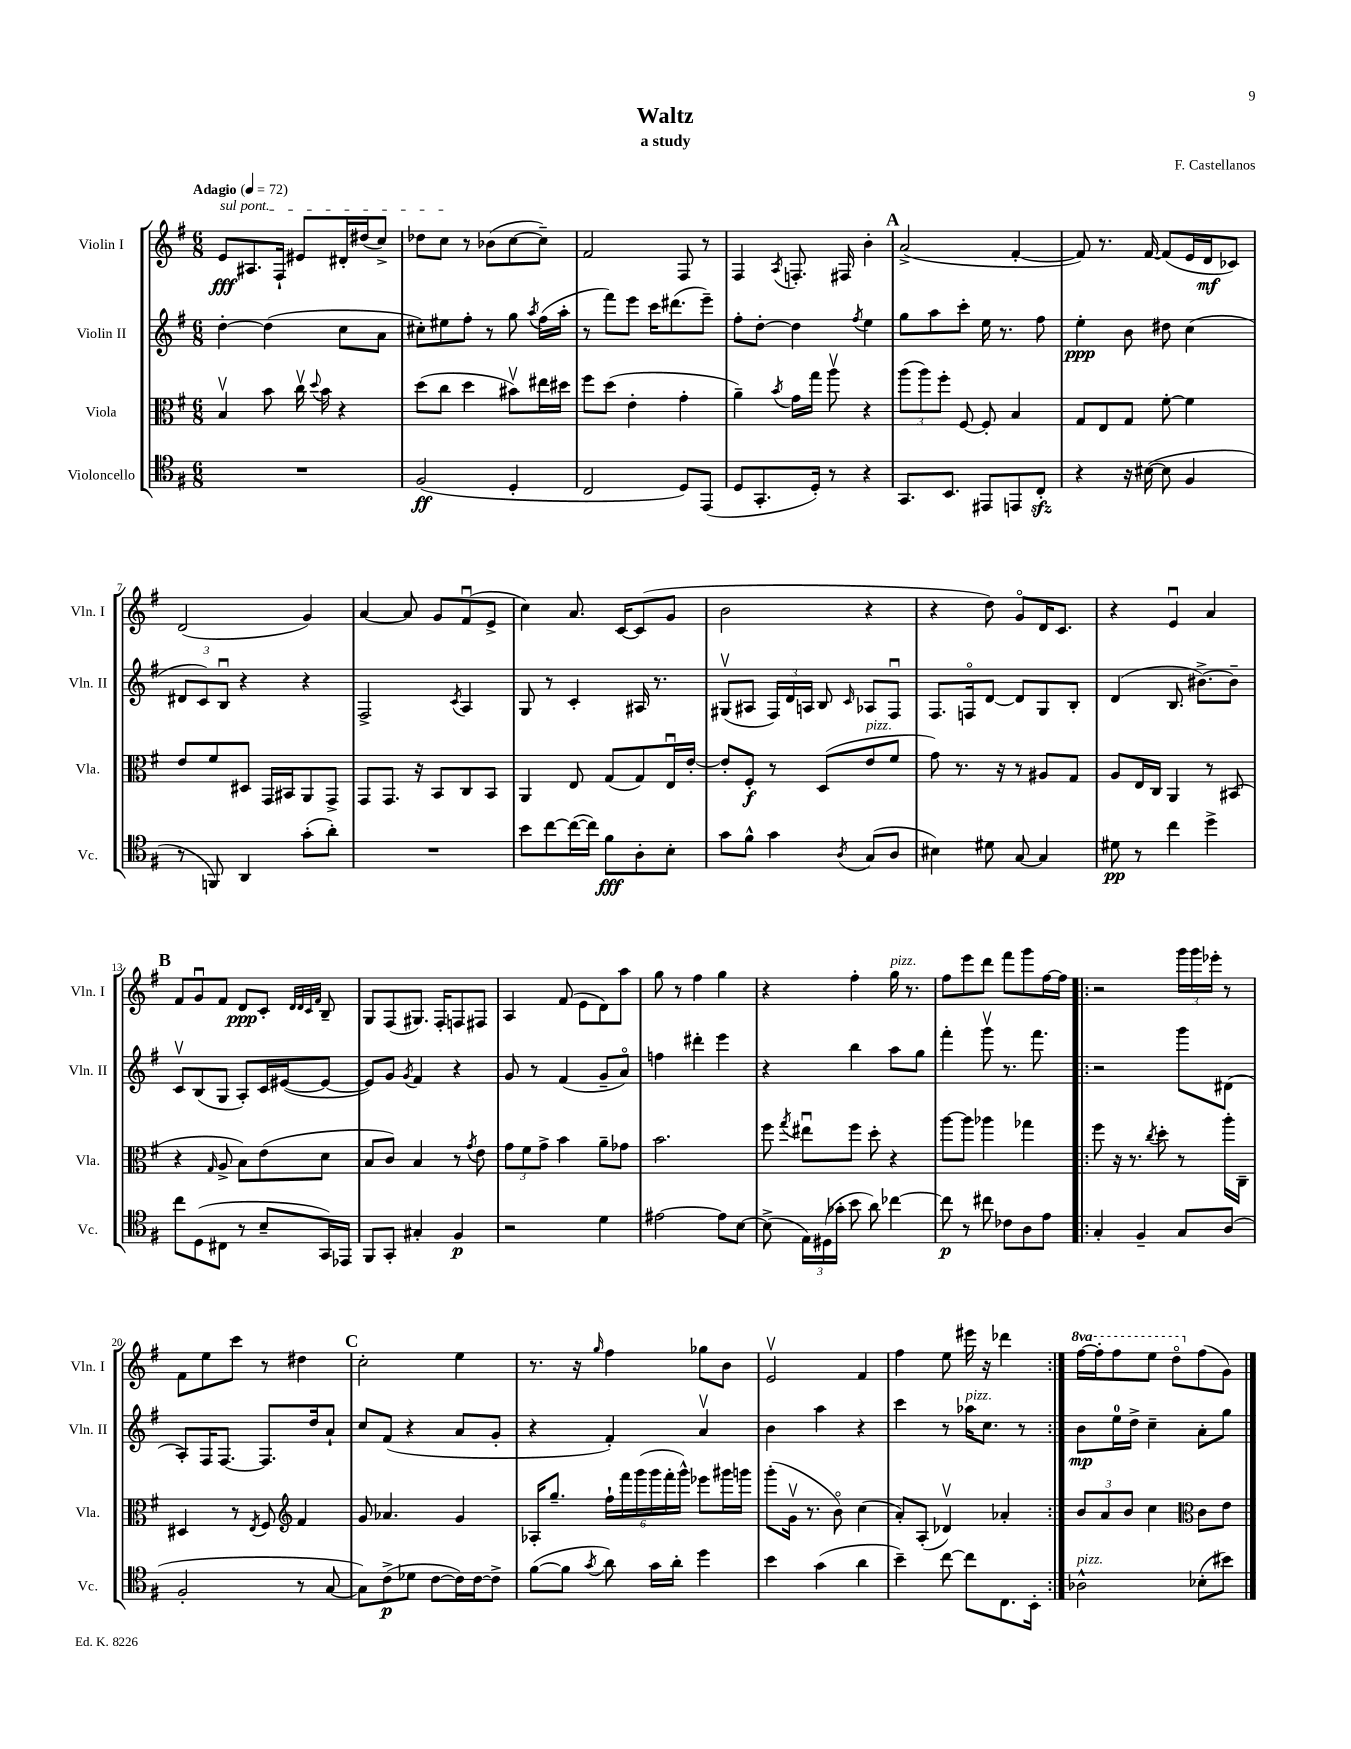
\header { title = "Waltz" composer = "F. Castellanos" subtitle = "a study" }
<<
\new StaffGroup <<
\new Staff = "s0" \with { instrumentName = "Violin I" shortInstrumentName = "Vln. I" } {
    \clef treble \key g \major \numericTimeSignature \time 6/8 \set Staff.ottavationMarkups = #ottavation-simple-ordinals \tempo "Adagio" 4 = 72
    \autoBeamOff \once \override TextSpanner.bound-details.left.text = \markup { \italic "sul pont." } e'8[\fff\startTextSpan ais8. fis16]-! eis'8[ dis'16-. dis''16( c''8]->) |
    des''8[ c''8]\stopTextSpan r8 bes'8[( c''8~ c''8]--) |
    fis'2 fis8 r8 |
    fis4 \acciaccatura { a8 } f8.-. fis16 b'4-. |
    \mark \markup { \bold "A" } a'2->( fis'4~-. |
    fis'8) r8. fis'16~ fis'8[( e'16 d'16\mf ces'8]) |
    d'2( g'4) |
    a'4~ a'8 g'8[ fis'8\downbow( e'8]-> |
    c''4) a'8. c'16[~ c'8( g'8] |
    b'2 r4 |
    r4 d''8) g'8[\flageolet d'16 c'8.] |
    r4 e'4\downbow a'4 |
    \mark \markup { \bold "B" } fis'8[ g'8\downbow fis'8] d'8[\ppp c'8]-. \grace { d'32[ d'32 c'32 fis'32] } b8-- |
    g8[ fis8( gis8.]) fis16[-. f8 fis8] |
    a4 fis'8( e'8[ d'8) a''8] |
    g''8 r8 fis''4 g''4 |
    r4 fis''4-. g''16^\markup { \italic "pizz." } r8. |
    fis''8[ e'''8 d'''8] fis'''8[ g'''8 fis''16~ fis''16] |
    \repeat volta 2 { r2 \tuplet 3/2 { g'''16[ g'''16 ees'''16]-. } r8 |
    fis'8[ e''8 c'''8] r8 dis''4 |
    \mark \markup { \bold "C" } c''2-. e''4 |
    r8. r16 \grace { g''16 } fis''4 ges''8[ b'8] |
    e'2\upbow fis'4 |
    fis''4 e''8 eis'''16 r16 des'''4 | }
    \ottava #1 fis'''16[~ fis'''16-. fis'''8 e'''8] d'''8[\flageolet \ottava #0 fis''8( g'8]) \bar "|." |
}
\new Staff = "s1" \with { instrumentName = "Violin II" shortInstrumentName = "Vln. II" } {
    \clef treble \key g \major \numericTimeSignature \time 6/8
    \autoBeamOff d''4~-. d''4( c''8[ a'8] |
    cis''8[-.) eis''8 fis''8]-. r8 g''8 \acciaccatura { a''8 } fis''16[( a''16]-. |
    r8 fis'''8[) e'''8] c'''16[ dis'''8.( e'''8]--) |
    fis''8[-. d''8]~-. d''4 \acciaccatura { fis''8 } e''4 |
    \mark \markup { \bold "A" } g''8[ a''8 c'''8]-. e''16 r8. fis''8 |
    e''4-.\ppp b'8 dis''8 c''4( |
    \tuplet 3/2 { dis'8[ c'8) b8]\downbow } r4 r4 |
    fis2-> \acciaccatura { c'8 } a4 |
    g8 r8 c'4-. ais16 r8. |
    gis8[\upbow( ais8] \tuplet 3/2 { fis16[) d'16 a16] } b8 \grace { c'16 } aes8[ fis8]\downbow |
    fis8.[ f16\flageolet d'8]~ d'8[ g8 b8]-. |
    d'4( b8. bis'8.[~->) bis'8]-- |
    \mark \markup { \bold "B" } c'8[\upbow b8( g8] a8[-.) c'16 eis'16~( eis'8]~ |
    eis'8[) g'8] \acciaccatura { g'8 } fis'4 r4 |
    g'8 r8 fis'4( g'8[-- a'8]\flageolet) |
    f''4 dis'''4-. e'''4 |
    r4 b''4 a''8[ g''8] |
    fis'''4-. g'''8\upbow r8. fis'''8. |
    \repeat volta 2 { r2 g'''8[ dis'8]( |
    a8[-.) fis16 fis8.]~ fis8.[ d''16 a'8]-! |
    \mark \markup { \bold "C" } c''8[ fis'8]( r4 a'8[ g'8]-. |
    r4 fis'4-.) a'4\upbow |
    b'4 a''4 r4 |
    c'''4 r8 aes''16[^\markup { \italic "pizz." } c''8.] r8 | }
    b'8[\mp e''16-0 d''16]-> c''4-- a'8[-. g''8] \bar "|." |
}
\new Staff = "s2" \with { instrumentName = "Viola" shortInstrumentName = "Vla." } {
    \clef alto \key g \major \numericTimeSignature \time 6/8
    \autoBeamOff b4\upbow b'8 c''16\upbow \appoggiatura { d''8 } b'16 r4 |
    d''8[( c''8] d''4 bis'8[\upbow) eis''16 dis''16] |
    fis''8[ d''8]( e'4-. g'4-. |
    a'4--) \acciaccatura { b'8 } g'16[ g''16] a''8\upbow r4 |
    \mark \markup { \bold "A" } \tuplet 3/2 { a''8[( a''8) fis''8]-. } fis8~ fis8-. b4 |
    g8[ e8 g8] fis'8~-. fis'4 |
    e'8[ fis'8 dis8] g,16[ bis,16 a,8 g,8]-> |
    g,8[ g,8.] r16 b,8[ c8 b,8] |
    a,4 e8 g8[( g8) e16\downbow e'16]~-. |
    e'8[-. fis8]-.\f r8 d8[( e'8^\markup { \italic "pizz." } fis'8] |
    g'8) r8. r16 r8 ais8[ g8] |
    a8[ e16 c16] a,4 r8 bis,8( |
    \mark \markup { \bold "B" } r4 \grace { g16 } a8-> b8[) e'8( d'8] |
    b8[ c'8]) b4 r8 \acciaccatura { g'8 } e'8 |
    \tuplet 3/2 { g'8[ fis'8 g'8]-> } b'4 a'8[-- ges'8] |
    b'2. |
    fis''8 \acciaccatura { g''8 } eis''8[\downbow fis''8] d''8-. r4 |
    a''8[~ a''8] aes''4 ges''4 |
    \repeat volta 2 { fis''8 r16 r8. \acciaccatura { c''8 } d''8-. r8 a''16[-. c16]-- |
    dis4 r8 \acciaccatura { e8 } fis8 \clef treble fis'4 |
    \mark \markup { \bold "C" } g'8 aes'4. g'4 |
    aes16[-. g''8.]-- \tuplet 6/4 { fis''16[-! fis'''16 g'''16( g'''16 fis'''16-. g'''16]-^) } ees'''8[ gis'''16 g'''16] |
    g'''8[-.( g'16]\upbow r8. b'8\flageolet) c''4( |
    a'8[-.) a8]-.( des'4\upbow) aes'4-. | }
    \tuplet 3/2 { b'8[ a'8 b'8] } c''4 \clef alto c'8[ e'8] \bar "|." |
}
\new Staff = "s3" \with { instrumentName = "Violoncello" shortInstrumentName = "Vc." } {
    \clef tenor \key g \major \numericTimeSignature \time 6/8
    \autoBeamOff R2. |
    fis2\ff( d4-. |
    c2 d8[) e,8]( |
    d8[ g,8.-. d16]-.) r8 r4 |
    \mark \markup { \bold "A" } g,8.[ b,8.] eis,8[ e,8 c8]-.\sfz |
    r4 r16 bis16~( bis8 fis4 |
    r8 f,8) a,4 g'8[-.( a'8]-.) |
    R2. |
    b'8[ c''8~ c''16~( c''16]) fis'8[\fff a8-. b8]-. |
    g'8[ fis'8]-^ g'4 \acciaccatura { a8 } g8[( a8] |
    bis4) dis'8 g8~ g4 |
    dis'8\pp r8 c''4 d''4-> |
    \mark \markup { \bold "B" } c''8[ d8( cis8] r8 b8[-- g,16) ees,16] |
    fis,8[ g,8]-. gis4-. fis4\p |
    r2 d'4 |
    eis'2~ eis'8[ b8]~ |
    b8->( \tuplet 3/2 { e16[) dis16( ges'16]-. } b'8 a'8) ces''4~ |
    ces''8\p r8 cis''8 ces'8[ a8 e'8] |
    \repeat volta 2 { g4-. fis4-- g8[ a8]( |
    fis2-. r8 g8~ |
    \mark \markup { \bold "C" } g8[) c'8->\p( des'8] c'8[~ c'16) c'16~ c'8]-> |
    fis'8[~( fis'8] \acciaccatura { g'8 } a'8) g'16[ a'16]-. d''4 |
    b'4 g'4( a'4 |
    b'4--) c''8~ c''8[ c8. b,16]-. | }
    aes2-^^\markup { \italic "pizz." } bes8[-.( bis'8]) \bar "|." |
}
>>
>>
